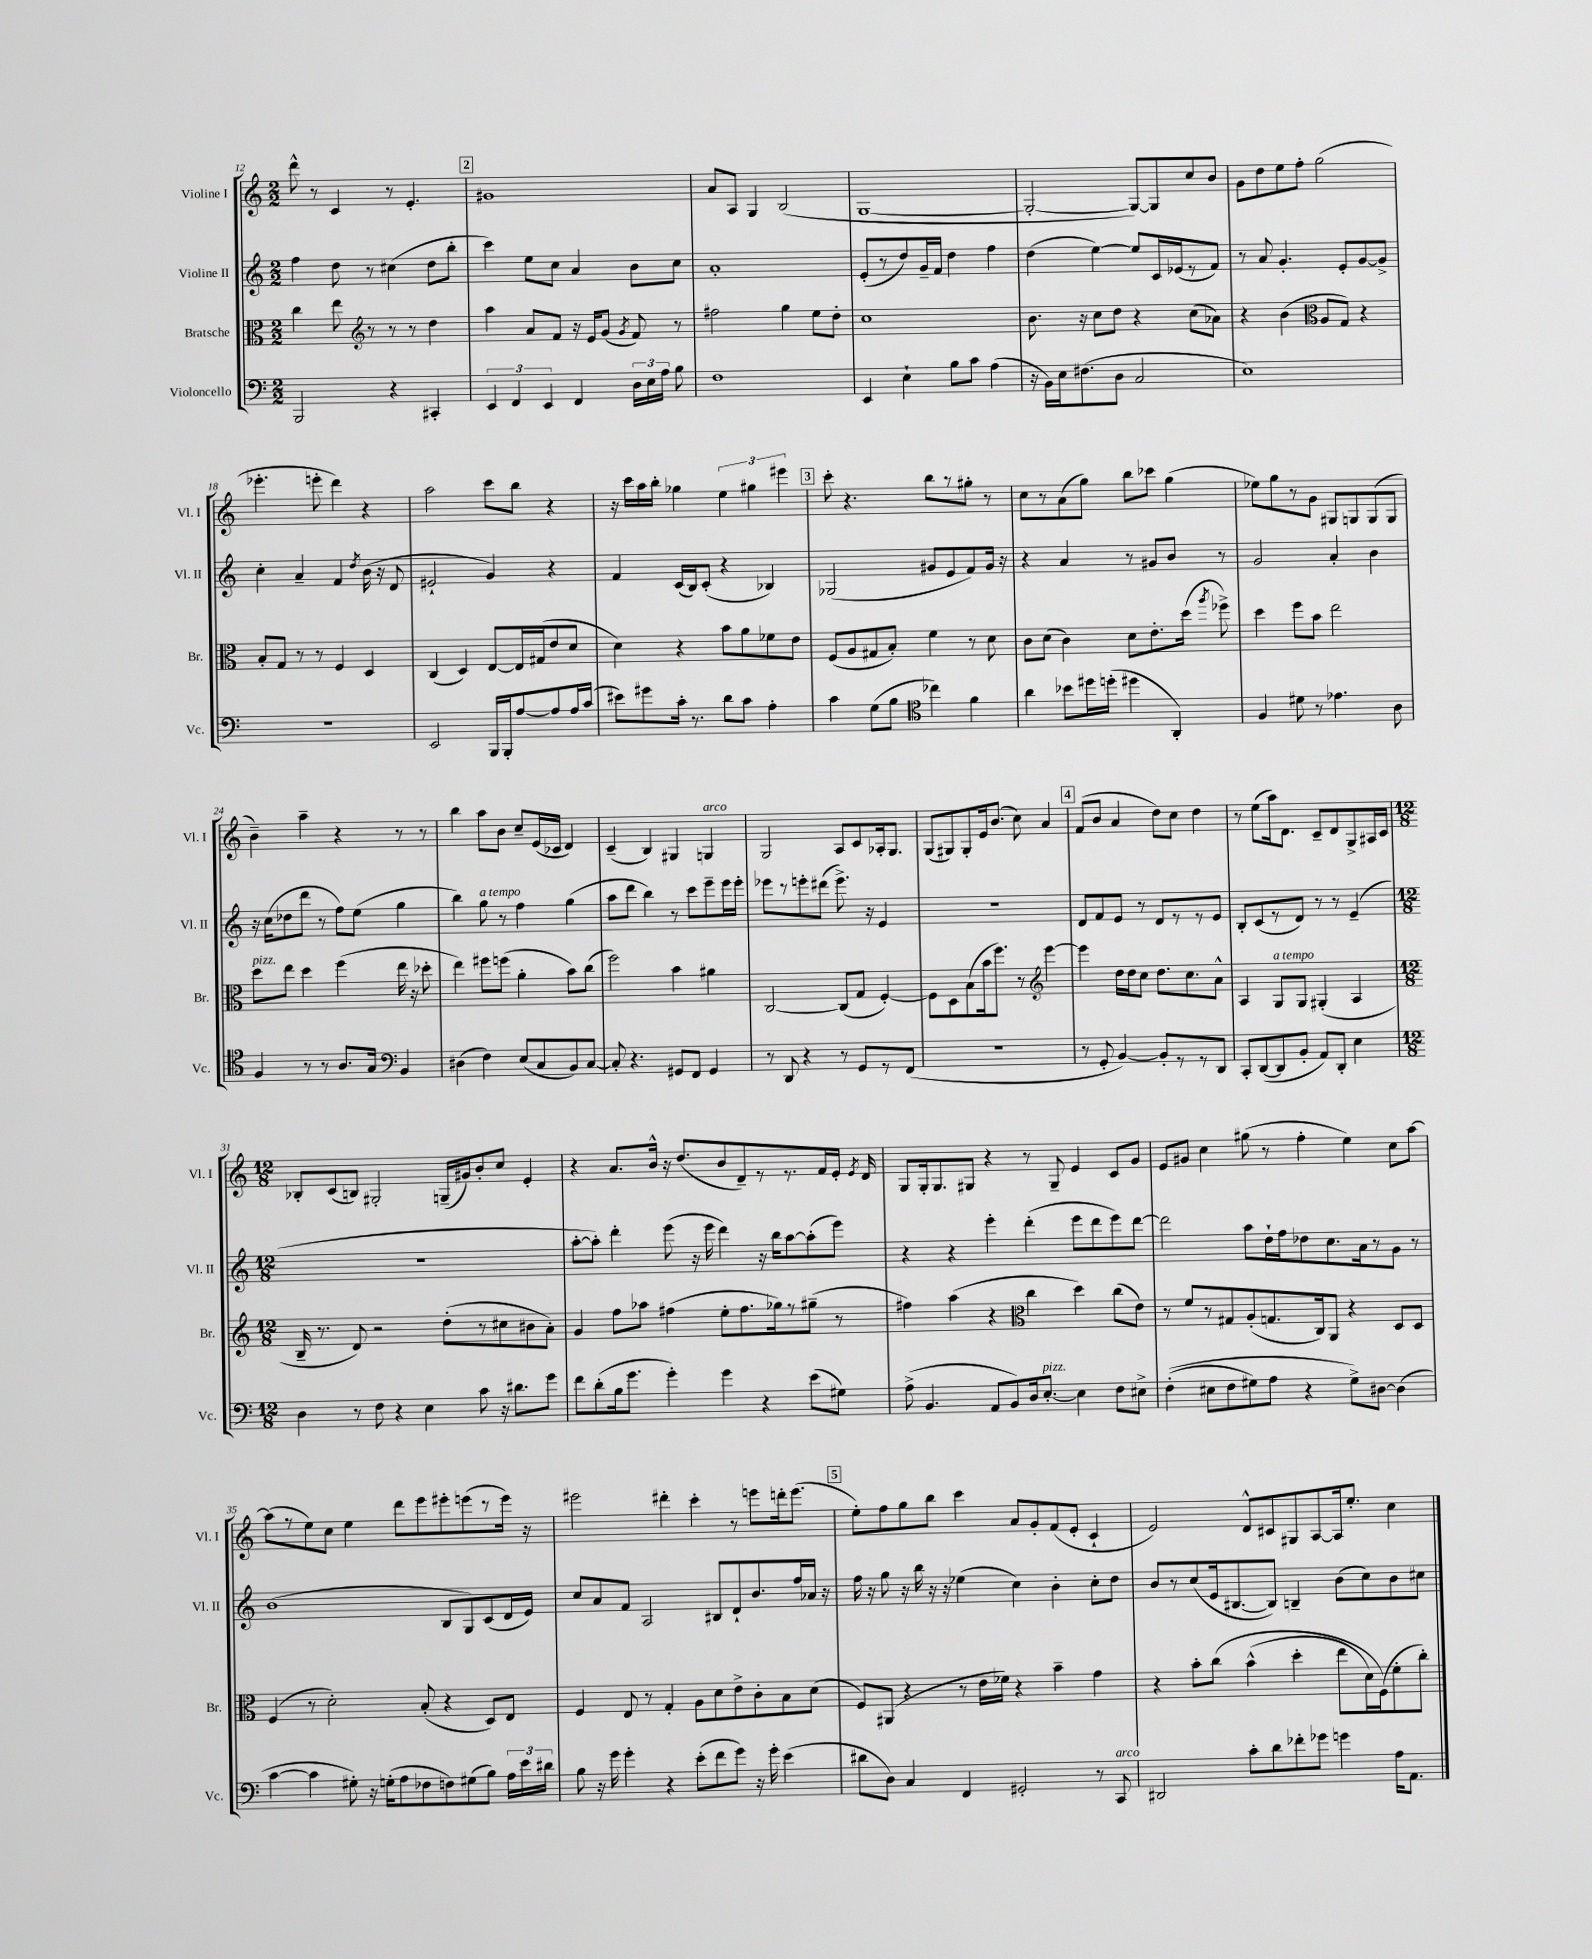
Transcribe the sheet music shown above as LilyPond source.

<<
\new StaffGroup <<
\new Staff = "s0" \with { instrumentName = "Violine I" shortInstrumentName = "Vl. I" } {
    \clef treble \key c \major \numericTimeSignature \time 2/2
    \autoBeamOff d'''8-^ r8 c'4 r8 e'4.-. |
    \mark \markup { \box "2" } gis'1 |
    a'8[ a8] g4 b2( |
    g1~ |
    g2~-. g8[~) g8 c''8 b'8] |
    g'8[ d''8 e''8 f''8]-. g''2( |
    ees'''4.-. e'''8-. d'''4) r4 |
    a''2 c'''8[ b''8] r4 |
    r16 c'''16[ a''16 b''16]-. ges''4 \tuplet 3/2 { e''4 gis''4 eis'''4 } |
    \mark \markup { \box "3" } c'''8-. r4. b''8[ r8 gis''8]-. r8 |
    c''8[ r8 a'8( g''8]) b''8[ ces'''8] g''4( |
    ees''8[) g''8 r8 g'8] gis8[ g8 g8( g8] |
    b'4--) a''4-- r4 r8 r8 |
    b''4 a''8[ b'8] c''8[-- e'16( ces'16] d'4) |
    c'4--( b4) gis4 g4^\markup { \italic "arco" } |
    g2 a8[ c'8 aes16-. g8.] |
    g8[( gis8) gis8-. e'16 b'8.]( c''8) a'4 |
    \mark \markup { \box "4" } f'8[( b'8] a'4 d''8[) c''8] d''4 |
    r8 e''8[( a''16) d'8.] c'8[-- d'8 g8-> ais16 c'16] |
    \numericTimeSignature \time 12/8 bes8[-. c'8( b8]) gis2-. g16[--( gis'16) b'8-. c''8] e'4-. |
    r4 a'8.[ b'16]-^ r16 d''8.[( b'8 d'8--) r8 r8. f'16 e'16]-. \acciaccatura { e'8 } d'16 |
    g8[ g16-. g8. gis8] r4 r8 gis8-- e'4 c'8[ g'8] |
    e'8[ gis'8] c''4 gis''8( r8 f''4-. e''4) c''8[ a''8]~ |
    a''8[( r8 e''8) c''8] e''4 d'''8[ e'''8 eis'''8-. e'''8( r8 e'''16]) r16 |
    eis'''2 dis'''4-. c'''4-. r8 e'''8[ d'''16-. e'''8.]( |
    \mark \markup { \box "5" } e''8[-.) f''8 g''8 b''8] c'''4 a'8[ g'8-. f'8( e'8]-. c'4-! |
    e'2) d'8[-^ cis'8 gis8 a8~ a16 e''8.]-. c''4 \bar "|." |
}
\new Staff = "s1" \with { instrumentName = "Violine II" shortInstrumentName = "Vl. II" } {
    \clef treble \key c \major \numericTimeSignature \time 2/2
    \autoBeamOff f''4 d''8 r8 cis''4( d''8[ b''8]-. |
    \mark \markup { \box "2" } c'''4) e''8[ c''8] a'4 b'8[ c''8] |
    a'1-. |
    e'8[-.( r8 d''8) g'16-- f'16] d''4 f''4 |
    d''4( e''4~) e''8[ c'16 ees'16( r8 f'8]) |
    r8 a'8 g'4.-. e'8[-. g'8~ g'8]-> |
    c''4-. a'4-- f'4 \acciaccatura { d''8 } b'16( r16 d'8 |
    eis'2-! g'4) r4 |
    f'4 c'16[( b16) c'8]-.( r4 bes4) |
    \mark \markup { \box "3" } ges2( gis'8[ e'8 f'8) gis'16] r16 |
    r4 a'4 r8 gis'8[ b'8] r8 |
    g'2 a'4-. b'4 |
    r16 c''16[( des''8 d'''8] r8 f''8[) e''8]( g''4 |
    b''4) g''8^\markup { \italic "a tempo" } r8 f''4 g''4( |
    a''8[ d'''8] b''4) r8 c'''8[ e'''8-- e'''16 e'''16]-. |
    ees'''8[ r8 e'''8-. dis'''8]( e'''8.->) r16 e'4 |
    r1 |
    \mark \markup { \box "4" } d'8[ f'8 e'8] r8 d'8[ r8 r8 e'8] |
    b8[-. c'8( r8 d'8]) r8 r8 e'4--( |
    \numericTimeSignature \time 12/8 R1. |
    a''8[~-. a''8]-.) d'''4-. e'''8( r16 e'''16 d'''4) r16 b''16[ a''8~ a''8-.( e'''8]) |
    r4 r4 e'''4-. d'''4-.( e'''8[ d'''8 e'''8) d'''8]~ |
    d'''2 a''8[ d''16-! f''16 des''8 c''8. a'16 r8 g'8] r8 |
    b'1( b8[ g8) c'8( d'16 e'16]) |
    c''8[ a'8 f'8] a2 bis8[ d'8-! b'8. f''16 aes'16] r16 |
    \mark \markup { \box "5" } f''16 r16 g''8 r16 b''16 r16 r16 ees''4( c''4) b'4-. c''8[-. d''8] |
    b'8[ r8 c''8( e'16 bis8.~ bis8]) b4-- b'8[( c''8) b'8 cis''8] \bar "|." |
}
\new Staff = "s2" \with { instrumentName = "Bratsche" shortInstrumentName = "Br." } {
    \clef alto \key c \major \numericTimeSignature \time 2/2
    \autoBeamOff c''4 e''8 r8 r8 r8 d''4 |
    \mark \markup { \box "2" } \clef treble a''4 a'8[ f'8] r16 e'16[ g'8]( \acciaccatura { g'8 } f'8) r8 |
    fis''2 g''4 e''8[ d''8]-. |
    c''1 |
    b'8. r16 c''8[ d''8] r4 c''8[( aes'8]) |
    r4 b'4( \clef alto a8[ g8]) r4 |
    b8[-. g8] r8 r8 f4 d4 |
    c4( d4) e8[~ e16 gis16( e'8 d'8] |
    d'4) r4 b'8[ a'8 fes'8 e'8] |
    \mark \markup { \box "3" } f8[( a8 gis8 b8]-.) f'4 r8 d'8 |
    c'8[ d'8]( c'4) d'8[ e'8.-. d''16]( \acciaccatura { a''8 } fes''8->) |
    d''4 f''8[ b'8] e''2 |
    d''8[^\markup { \italic "pizz." } e''8] d''4 f''4( e''16 r16 des''8-. |
    e''4) fis''8[ f''8]( a'4-. b'8[) c''8]( |
    f''2) b'4 ais'4 |
    c2~ c8[( g8] f4~-.) |
    f8[ d8 b8( b'16 f''8.]) r8 \clef treble e'''4~ |
    \mark \markup { \box "4" } e'''4 d''16[ d''16 c''8] d''8.[ c''8. a'8]-^ |
    a4 g8[^\markup { \italic "a tempo" } g8] gis4-.( a4 |
    \numericTimeSignature \time 12/8 b16-- r8. d'8) r2 d''8[-.( r8 cis''8 bis'8 a'8]-.) |
    g'4 f''8[ aes''8] fis''4( e''8[-. fis''8. ges''16) r8 gis''8]--( r8 |
    fis''4) a''4( r4 \clef alto c''4 d''4) c''8[( e'8]) |
    r8 f'8[ r8 gis8 a8-.( g8. c16) a,8] r4 d8[ d8] |
    f4( r8 d'2-.) b8-.( r4 d8[) e8] |
    f4 e8 r8 g4-. a8[ d'8 e'8-> c'8-. b8 d'8]( |
    \mark \markup { \box "5" } f8[) ais,8]( r4 r8 e'16[ fes'16]) r4 b'4-- g'4 |
    r4 b'8[-. c''8]\( b'4-^( d''4-. e''8[ d'16) f16(\) f'8-. c''8]-.) \bar "|." |
}
\new Staff = "s3" \with { instrumentName = "Violoncello" shortInstrumentName = "Vc." } {
    \clef bass \key c \major \numericTimeSignature \time 2/2
    \autoBeamOff b,,2 r4 cis,4-. |
    \mark \markup { \box "2" } \tuplet 3/2 { e,4 f,4 e,4 } f,4 \tuplet 3/2 { d16[ e16 a16] } b8 |
    f1 |
    e,4 e4-! b8[ c'8] a4( |
    r16 b,16[) e16 fis8.( d8] c2 |
    e1) |
    r1 |
    e,2 b,,16[ b,,16-. a8~ a8 a16 c'16]( |
    eis'8[) gis'8 c'16]-. r8. d'8[ c'8] a4-. |
    \mark \markup { \box "3" } c'4 g8[( b8] \clef tenor ces''4) f'4 |
    a'4 bes'8[ dis''16 d''16]-.( dis''4 a,4-.) |
    f4 dis'8 r8 ees'4. a8 |
    f4 r8 r8 a8.[ g16] \clef bass b,4 |
    dis4( f4) e8[( c8 b,8) c8]~ |
    c8-. r4. gis,8[ f,8] gis,4 |
    r8 d,8 r4 r8 g,8[ r8 f,8]( |
    R1 |
    \mark \markup { \box "4" } r8 g,8-. b,4~) b,8[-. r8 r8 d,8] |
    c,8[-. d,8~( d,8 b,8]-. a,8[) d,8]-. e4 |
    \numericTimeSignature \time 12/8 d4 r8 f8 r4 e4 c'8 r16 dis'8.[ g'8] |
    f'8[ d'8-.( b16 g'8.] g'4-.) g'4 r4 e'8[( gis8]) |
    a8->( b,4. a,8[ b,8) d16 e8.]~-.^\markup { \italic "pizz." } e4 f8[ eis8]-> |
    f4-.(\( eis8[ f8 gis8) a8] r4 gis8[->\) dis8]~ dis4( |
    c'4~ c'4 gis8-.) r16 g16[-.( a8 fes8 f8) gis8( b8]) \tuplet 3/2 { a16[ e'16 dis'16] } |
    b8 r16 g'16 g'4-. r4 e'8[-.( f'8 g'8]) r16 g'16-. e'4( |
    \mark \markup { \box "5" } dis'8[ d8]) c4 f,4 gis,2-. r8 c,8^\markup { \italic "arco" } |
    dis,2 c'8[-. d'8 fes'8-. ges'8] g'4 a16[ a,8.] \bar "|." |
}
>>
>>
\layout { \context { \Score currentBarNumber = #12 } }
